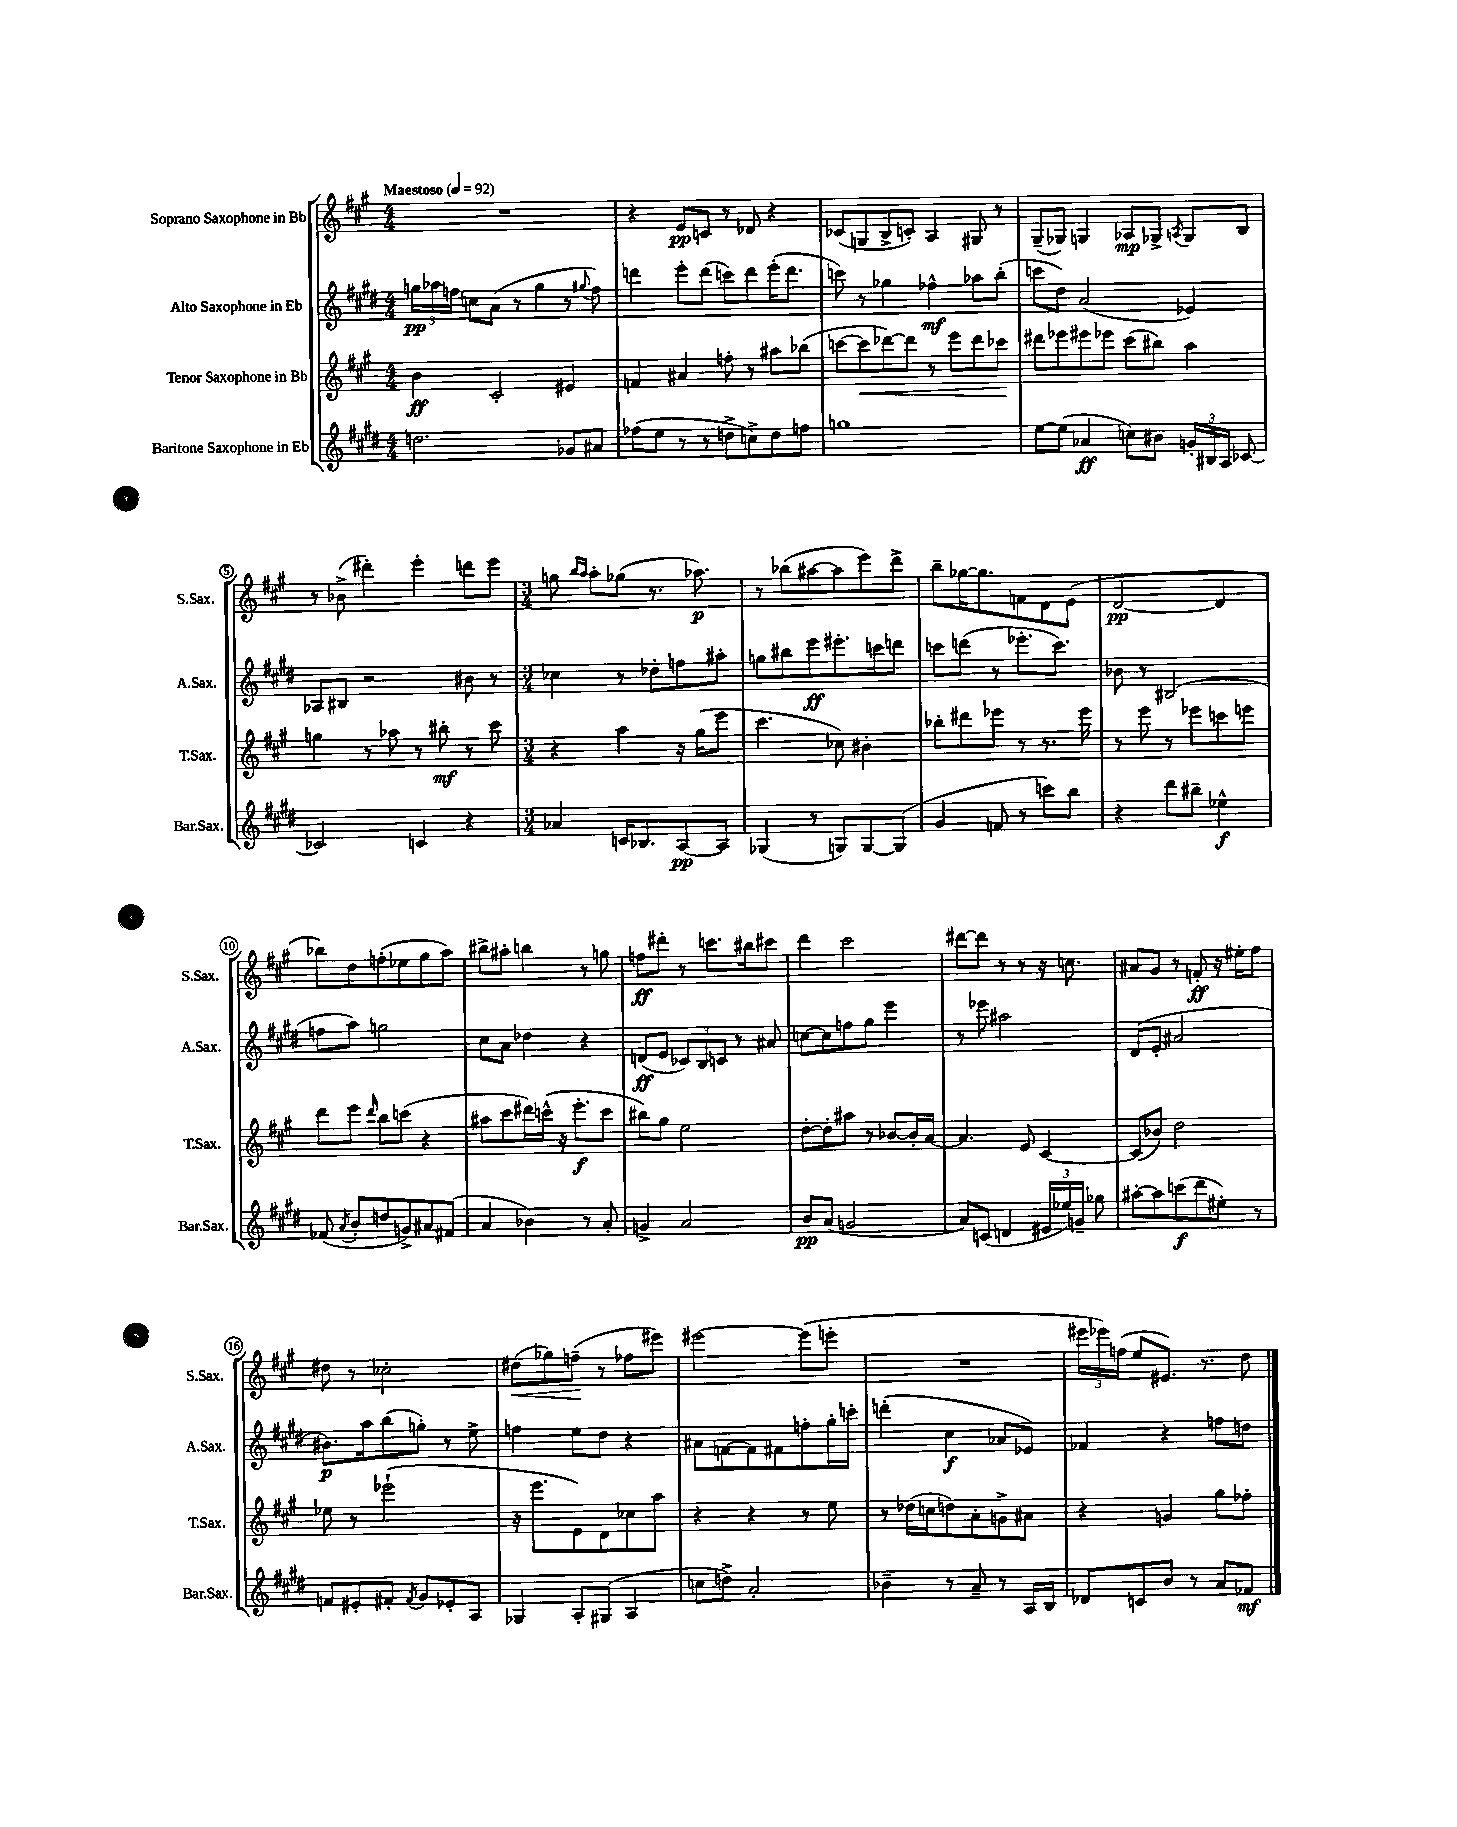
<<
\new StaffGroup <<
\new Staff = "s0" \with { instrumentName = "Soprano Saxophone in Bb" shortInstrumentName = "S.Sax." } {
    \clef treble \key a \major \numericTimeSignature \time 4/4 \tempo "Maestoso" 4 = 92
    \autoBeamOff R1 |
    r4 e'8[\pp c'8] r8 des'8 r4 |
    ces'8[( g8 b8-> c'8]-.) a4 gis8 r8 |
    gis8[--( ges8]) g4 aes8[\mp ges8]-> \acciaccatura { a8 } ges8[ b8] |
    r8 bes'8->( dis'''4-.) e'''4-. d'''8[ e'''8] |
    \numericTimeSignature \time 3/4 g''8 \grace { b''16[ a''16] } a''8[-. ges''8]( r8. aes''8.\p) |
    r8 bes''8[( ais''8~ ais''8 e'''8) d'''8]-> |
    b''8[-- ges''16~ ges''8. f'8 d'8 e'8]( |
    d'2~\pp d'4 |
    bes''8[) d''8 f''8-.( ees''8 gis''8 a''8]) |
    bis''8[-> ais''8]-. b''4 r8 g''8 |
    f''8[\ff dis'''8]-. r8 c'''8.[ bis''16 cis'''8] |
    d'''4 cis'''2 |
    dis'''8[~ dis'''8] r8 r8 r16 c''8. |
    ais'8[ gis'8] r8 f'8-.\ff r16 eis''16[-. fis''8] |
    dis''8 r8 ces''2-. |
    dis''8[\<( ges''8) f''8]--\!( r8 fes''8[ eis'''8]) |
    eis'''2~ eis'''8[( e'''8]-. |
    R2. |
    \tuplet 3/2 { eis'''16[ ees'''16) f''16]( } e''8[ eis'8.]) r8. d''8 \bar "|." |
}
\new Staff = "s1" \with { instrumentName = "Alto Saxophone in Eb" shortInstrumentName = "A.Sax." } {
    \clef treble \key e \major \numericTimeSignature \time 4/4
    \autoBeamOff \tuplet 3/2 { g''16[\pp aes''16 f''16] } c''8[ a'8]( r8 g''4 r8 \appoggiatura { gis''8 } f''8) |
    d'''4 e'''8[-. d'''8]( c'''8[) d'''8 e'''16-.( d'''8.] |
    c'''8) r8 ges''4 fes''4-^\mf aes''8[ b''8]-.( |
    c'''8[ dis''8]) a'2( ees'4) |
    aes8[ bis8] r2 bis'8 r8 |
    \numericTimeSignature \time 3/4 ces''4 r8 des''8[-. f''8 ais''8]-. |
    g''8[ bis''8 e'''8\ff eis'''8.-. c'''16 d'''8] |
    c'''8[ d'''8]( r8 ees'''8.[-. c'''8.]) |
    bes'8 r8 bis2( |
    f''8[ a''8]) g''2 |
    cis''8[ a'8] des''4 r4 |
    d'8[\ff( e'8] \tuplet 3/2 { ces'8[) b8 c'8] } r8 ais'8 |
    c''8[~ c''8 f''8 gis''8] e'''4 |
    r8 ees'''8 ais''2 |
    dis'8[( e'8]-. ais'2 |
    bis'8.[\p) a''16 b''8( g''8]-.) r8 e''8-> |
    f''4 e''8[ dis''8] r4 |
    ais'8[ f'8~ f'8 fis'8 f''8-. gis''16-. c'''16]-. |
    d'''4-.( cis''4\f aes'8[ ees'8]) |
    fes'4 r4 f''8[ d''8] \bar "|." |
}
\new Staff = "s2" \with { instrumentName = "Tenor Saxophone in Bb" shortInstrumentName = "T.Sax." } {
    \clef treble \key a \major \numericTimeSignature \time 4/4
    \autoBeamOff b'4\ff cis'2-. eis'4 |
    f'4 ais'4 f''8-. r8 ais''8[ bes''8]( |
    c'''8[~ c'''8\< des'''8~) des'''8] r8 e'''8[ des'''8 ces'''8]\! |
    dis'''8[ ees'''8 eis'''8 ees'''8] cis'''8[( bis''8]) a''4 |
    g''4 r8 aes''8 r8 bis''8-.\mf r8 cis'''8 |
    \numericTimeSignature \time 3/4 r4 a''4 r16 gis''16[( e'''8] |
    cis'''4. ces''8) bis'4-. |
    bes''8[-. dis'''8 ees'''8] r8 r8. ees'''16 |
    r8 e'''8 r8 ees'''8[ c'''8 e'''8] |
    d'''8[ e'''8] \grace { d'''16 } b''8[ c'''8]( r4 |
    ais''8[ cis'''8 dis'''16) c'''16]-^( r16 e'''8.[-.\f c'''8] |
    bis''8[) gis''8] e''2 |
    d''8[~-. d''8-. ais''8] r8 bes'8[~ bes'16-. a'16]~ |
    a'4. e'8 cis'4~ |
    cis'8[( bes'8]) d''2 |
    ees''8 r8 ees'''2-!( |
    r16 e'''8.[ e'8) d'8 ces''8 a''8] |
    r4 r4 r8 e''8 |
    r8 des''16[( c''16 d''8) a'8-. g'8-> ais'8] |
    r4 g'4 gis''8[ fes''8]-. \bar "|." |
}
\new Staff = "s3" \with { instrumentName = "Baritone Saxophone in Eb" shortInstrumentName = "Bar.Sax." } {
    \clef treble \key e \major \numericTimeSignature \time 4/4
    \autoBeamOff d''2. ges'8[ ais'8] |
    fes''8[( e''8] r8 r8 d''8[-> c''8->) d''8 f''8] |
    g''1 |
    e''8[~ e''8]( aes'4\ff c''8[) bis'8] \tuplet 3/2 { g'16[-. bis16 a16] } ces'8~ |
    ces'2 c'4 r4 |
    \numericTimeSignature \time 3/4 aes'4 c'16[ bes8. a8~\pp a8] |
    ges4( r8 g8[) g8~ g8]( |
    gis'4 f'8 r8 c'''8[) b''8] |
    r4 dis'''8[ bis''8]-- ees''4-^\f |
    fes'8( \acciaccatura { a'8 } b'8[-. d''8 g'8->) ais'8 fis'8]( |
    a'4 bes'4) r8 a'8-. |
    g'4-> a'2 |
    b'8[\pp a'8]( g'2 |
    a'8[) c'8]( d'4 \tuplet 3/2 { eis'16[ ees''16) g'16]-- } ges''8 |
    ais''8[~-. ais''8 c'''8\f( dis'''8 eis''8]-.) r8 |
    f'8[ eis'8-. fis'8]-. \acciaccatura { fis'8 } gis'8[ ees'8-. a8] |
    ges4 a8[-. gis8]( a4 |
    c''8[ d''8]->) a'2-. |
    bes'4-- r8 a'8-- r8 a16[ b16] |
    des'8[ c'8 b'8] r8 a'8[ fes'8]\mf \bar "|." |
}
>>
>>
\layout { \context { \Score \override BarNumber.stencil = #(make-stencil-circler 0.1 0.3 ly:text-interface::print) } }
